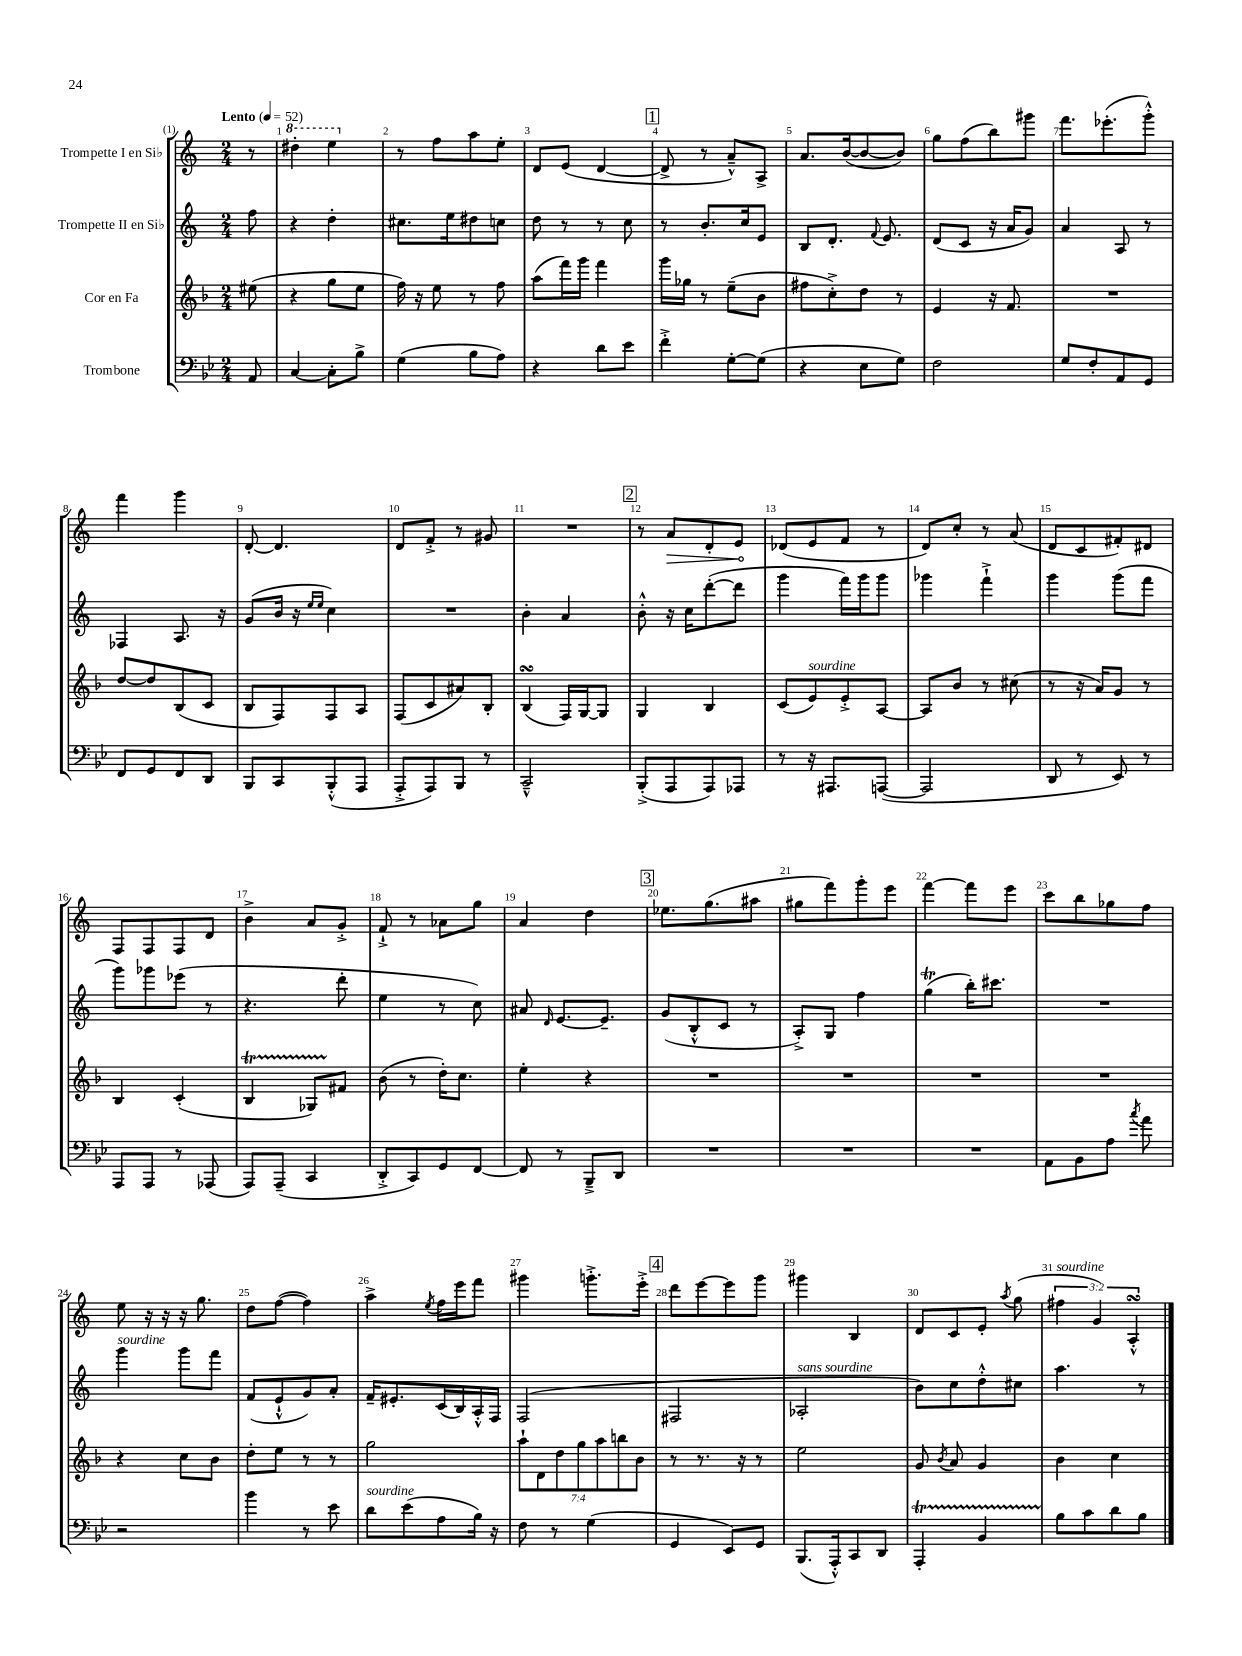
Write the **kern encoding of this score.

**kern	**kern	**kern	**kern	**dynam
*part4	*part3	*part2	*part1	*part1
*staff4	*staff3	*staff2	*staff1	*staff1
*I"Trombone	*I"Cor en Fa	*I"Trompette II en Si♭	*I"Trompette I en Si♭	*
*clefF4	*clefG2	*clefG2	*clefG2	*
*k[b-e-]	*k[b-]	*k[]	*k[]	*
*M2/4	*M2/4	*M2/4	*M2/4	*
*MM52	*MM52	*MM52	*MM52	*
=	=	=	=	=
!	!	!	!LO:TX:a:B:t=Lento	!
8AA/	(8ee#X\	8ff\	8r	.
=1	=1	=1	=1	=1
*	*	*	*8va	*
[4C/	4r	4r	4ddd#X'\	.
8C'\L]	8gg\L	4dd'\	4eee\	.
8B-^\J	8ee\J	.	.	.
=2	=2	=2	=2	=2
*	*	*	*X8va	*
(4G\	16ff\)	8.cc#X\L	8r	.
.	16r	.	.	.
.	8ee\	.	8ff\L	.
.	.	16ee\k	.	.
8B-\L	8r	8dd#X\	8aa\	.
8A\J)	8ff\	8ccn\J	8ee'\J	.
=3	=3	=3	=3	=3
4r	(8aa\L	8dd\	8d/L	.
.	16fff\L)	8r	(8e/J	.
.	16ggg\JJ	.	.	.
8d\L	4fff\	8r	[4d/	.
8e-\J	.	8cc\	.	.
!!LO:REH:place=s1:t=1
=4	=4	=4	=4	=4
4f'^\	16ggg\LL	8r	8d^/]	.
.	16gg-X\JJ	.	.	.
.	8r	8.b'/L	8r	.
[8G'\L	(8ee~\L	.	8a~^^/L)	.
.	.	16cc/k	.	.
(8G\J]	8b-\J	8e/J	8A^/J	.
=5	=5	=5	=5	=5
4r	8ff#X\L	8B/L	8.a/L	.
.	8cc'^\)	8.d'/J	.	.
.	.	.	([16b/k	.
8E-\L	8dd\J	.	8b/_	.
.	.	8qqf/	.	.
.	.	8.e/	.	.
8G\J)	8r	.	8b/J])	.
=6	=6	=6	=6	=6
2F\	4e/	(8d/L	8gg\L	.
.	.	8c/J	(8ff\	.
.	16r	16r	8bb\)	.
.	8.f/	16a/KL	.	.
.	.	8g/J)	8ggg#X\J	.
=7	=7	=7	=7	=7
8G/L	2r	4a/	8.fff\L	.
8F'/	.	.	.	.
.	.	.	(8.eee-X'\	.
8AA/	.	8A/	.	.
8GG/J	.	8r	8ggg'^^\J)	.
!!LO:LB:g=z
=8	=8	=8	=8	=8
8FF/L	[8dd/L	4F-X/	4fff\	.
8GG/	8dd/]	.	.	.
8FF/	(8B-/	8.A/	4ggg\	.
8DD/J	8c/J	.	.	.
.	.	16r	.	.
=9	=9	=9	=9	=9
8BBB-/L	8B-/L	(8g/L	[8d'/	.
8CC/	8F/)	16b/Jk	4.d/]	.
.	.	16r	.	.
.	.	16qqee/LL	.	.
.	.	16qqee/JJ	.	.
(8BBB-'^^/	8F/	4cc\)	.	.
8AAA/J	8A/J	.	.	.
=10	=10	=10	=10	=10
8AAA'^/L	(8F/L	2r	8d/L	.
8AAA/)	8c/	.	8f'^/J	.
8BBB-/J	8a#X/)	.	8r	.
8r	8B-'/J	.	8g#X/	.
=11	=11	=11	=11	=11
2CC~^^/	(4B-sSSs/	4b'\	2r	.
.	16F/LL)	4a/	.	.
.	[16G/J	.	.	.
.	8G/J]	.	.	.
!!LO:REH:place=s1:t=2
=12	=12	=12	=12	=12
(8BBB-'^/L	4G/	8b'^^\	8r	.
!	!	!	!	!LO:HP:b
8AAA/	.	16r	8a/L	>
.	.	16cc\KL	.	.
8AAA/)	4B-/	([8ddd'\	8d'/	.
8AAA-X/J	.	8ddd\J]	8e/J	.
.	.	.	.	]
=13	=13	=13	=13	=13
8r	(8c/L	4ggg\	(8d-X/L	.
!	!LO:TX:a:i:t=sourdine	!	!	!
16r	8e/)	.	8e/	.
8.AAA#X/L	.	.	.	.
.	8e'^/	16fff\LL)	8f/J	.
.	.	16ggg\J	.	.
([8AAAn/J	[8A/J	8ggg\J	8r	.
=14	=14	=14	=14	=14
2AAA/]	8A/L]	4ggg-X\	8d/L)	.
.	8b-/J	.	8cc'/J	.
.	8r	4fff`^\	8r	.
.	(8cc#X\	.	(8a/	.
=15	=15	=15	=15	=15
8DD/	8r	4ggg\	8d/L	.
8r	16r	.	8c/	.
.	16a/KL)	.	.	.
8EE-/)	8g/J	(8ggg\L	8f#X'/)	.
8r	8r	8fff\J	8d#X/J	.
!!LO:LB:g=z
=16	=16	=16	=16	=16
8AAA/L	4B-/	8ggg\L)	8F/L	.
8AAA/J	.	8ggg-X\	8F/	.
8r	(4c'/	(8eee-X\J	8F/	.
(8AAA-X/	.	8r	8d/J	.
=17	=17	=17	=17	=17
8AAA/L)	4B-T/	4.r	4b^\	.
(8AAA~/J	.	.	.	.
4CC/	8G-XTTT/L)	.	8a/L	.
.	8f#X/J	8ddd'\	8g'^/J	.
=18	=18	=18	=18	=18
8DD'^/L	(8b-\	4ee\	8f`^/	.
8CC/)	8r	.	8r	.
8GG/	16dd'\KL)	8r	8a-X\L	.
.	8.cc\J	.	.	.
[8FF/J	.	8cc\)	8gg\J	.
=19	=19	=19	=19	=19
8FF/]	4ee'\	8a#X/	4a/	.
.	.	16qqd/	.	.
8r	.	[8.e/L	.	.
8BBB-~^/L	4r	.	4dd\	.
.	.	8.e~/J]	.	.
8DD/J	.	.	.	.
!!LO:REH:place=s1:t=3
=20	=20	=20	=20	=20
2r	2r	(8g/L	8.ee-X\L	.
.	.	8B'^^/	.	.
.	.	.	(8.gg\	.
.	.	8c/J	.	.
.	.	8r	8aa#X\J	.
=21	=21	=21	=21	=21
2r	2r	8A'^/L)	8gg#X\L	.
.	.	8G/J	8fff\)	.
.	.	4ff\	8ggg'\	.
.	.	.	8eee\J	.
=22	=22	=22	=22	=22
2r	2r	(4ggT\	[4fff\	.
.	.	16bb'\KL)	8fff\L]	.
.	.	8.ccc#X\J	.	.
.	.	.	8eee\J	.
=23	=23	=23	=23	=23
8AA\L	2r	2r	8ccc\L	.
8BB-\	.	.	8bb\	.
8A\J	.	.	8gg-X\	.
8qcc/	.	.	.	.
8a\	.	.	8ff\J	.
!!LO:LB:g=z
=24	=24	=24	=24	=24
!	!	!LO:TX:a:i:t=sourdine	!	!
2r	4r	4ggg\	8ee\	.
.	.	.	16r	.
.	.	.	16r	.
.	8cc\L	8ggg\L	16r	.
.	.	.	8.gg\	.
.	8b-\J	8fff\J	.	.
=25	=25	=25	=25	=25
4b-\	8dd'\L	(8f/L	8dd\L	.
.	8ee\J	8e`^^/	([8ff\J	.
8r	8r	8g/)	4ff\])	.
8e-\	8r	8a'/J	.	.
=26	=26	=26	=26	=26
!LO:TX:a:i:t=sourdine	!	!	!	!
8d\L	2gg\	16f~/KL	4aa^\	.
.	.	8.e#X'/	.	.
(8e-\	.	.	.	.
.	.	.	8qee/	.
8A\	.	(16c/L	16ff\LL	.
.	.	16B/)	16eee\J	.
16B-\Jk)	.	16A'^^/	8fff\J	.
16r	.	16F/JJ	.	.
=27	=27	=27	=27	=27
8F\	14aa`\L	(2F/	4ggg#X\	.
.	14d\	.	.	.
8r	.	.	.	.
.	14dd\	.	.	.
.	14gg\	.	.	.
(4G\	.	.	8.gggn'^\L	.
.	14aa\	.	.	.
.	14bbn\	.	.	.
.	14b-\J	.	.	.
.	.	.	16eee'^\Jk	.
!!LO:REH:place=s1:t=4
=28	=28	=28	=28	=28
4GG/	8r	2F#X/	8ddd\L	.
.	8.r	.	[8eee\	.
8EE-/L)	.	.	8eee\]	.
.	16r	.	.	.
8GG/J	8r	.	8ggg\J	.
=29	=29	=29	=29	=29
!	!	!LO:TX:a:i:t=sans sourdine	!	!
(8.BBB-/L	2ee\	2A-X'/	4ggg#X\	.
16AAA'^^/k)	.	.	.	.
8CC/	.	.	4B/	.
8DD/J	.	.	.	.
=30	=30	=30	=30	=30
4AAAt'/	8g/	8b\L)	8d/L	.
.	8qb-/	.	.	.
.	8a/	8cc\	8c/	.
4BB-TTT/	4g/	8dd'^^\	8e'/J	.
.	.	.	8qaa/	.
.	.	8cc#X\J	(8gg\	.
=31	=31	=31	=31	=31
!	!	!	!LO:TX:a:i:t=sourdine	!
8B-\L	4b-\	4.aa\	6ff#X\	.
8c\	.	.	.	.
.	.	.	6g/)	.
8d\	4cc\	.	.	.
.	.	.	6AsSSS'^^/	.
8B-\J	.	8r	.	.
==	==	==	==	==
*-	*-	*-	*-	*-
